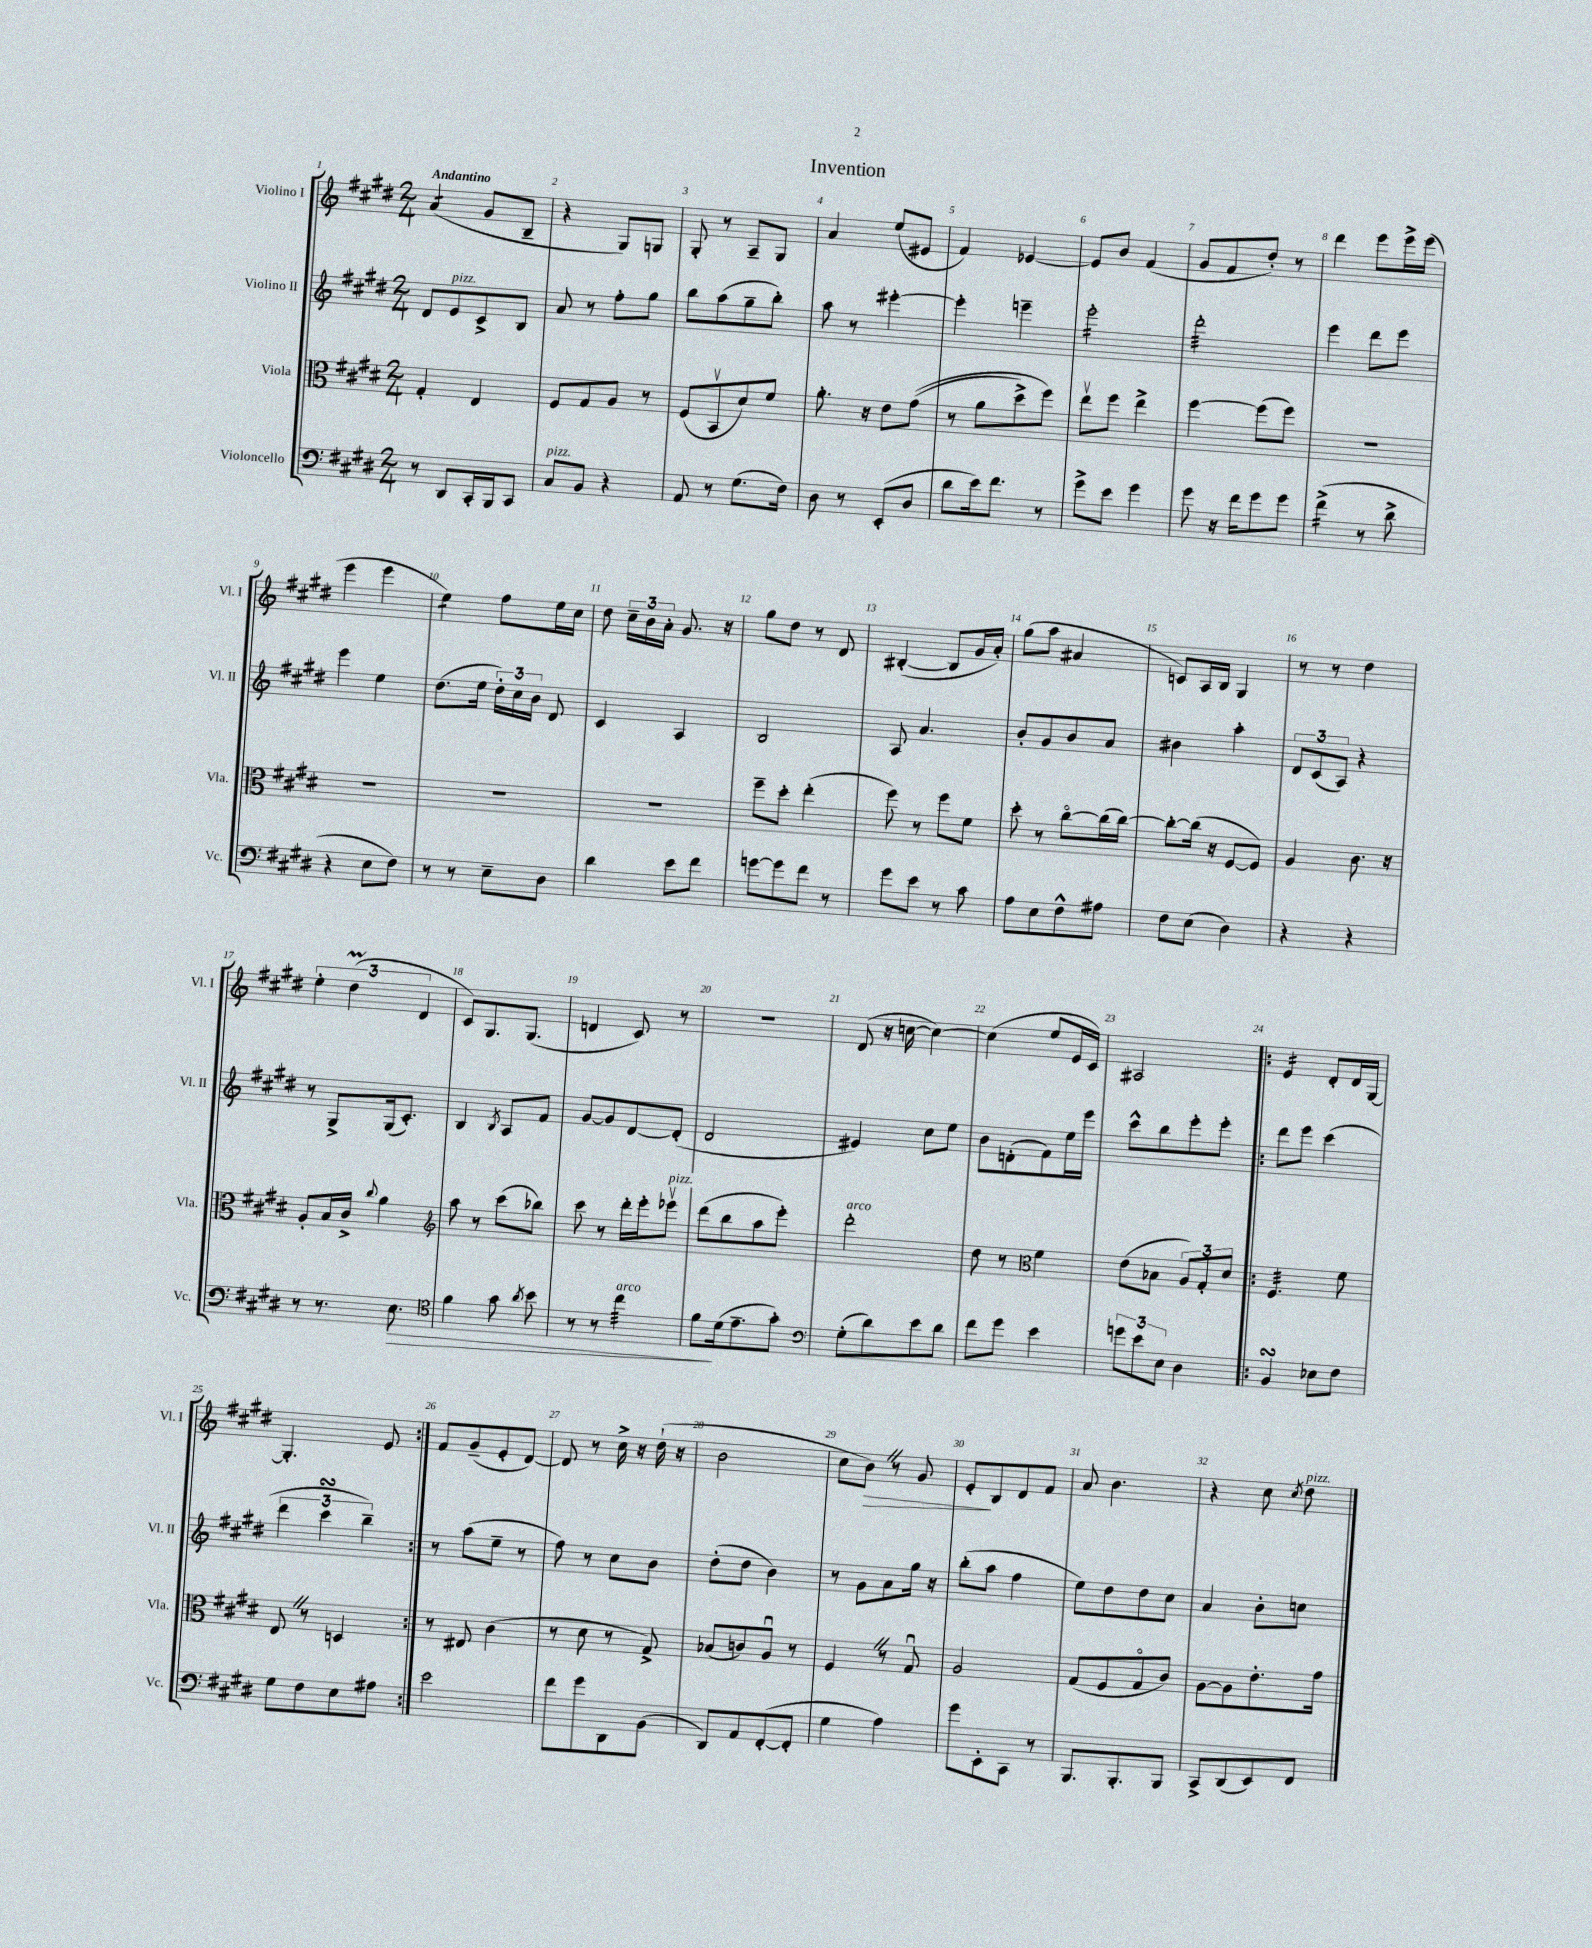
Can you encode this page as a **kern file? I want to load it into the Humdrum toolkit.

**kern	**kern	**kern	**kern
*staff4	*staff3	*staff2	*staff1
*clefF4	*clefC3	*clefG2	*clefG2
*k[f#c#g#d#]	*k[f#c#g#d#]	*k[f#c#g#d#]	*k[f#c#g#d#]
*M2/4	*M2/4	*M2/4	*M2/4
8r	4G#'	8d#	(4a
8DD#	.	8e	.
16CC#'	4E	8c#^	8g#
16BBB	.	.	.
8CC#	.	8B	8B~
=	=	=	=
8C#	8F#	8a	4r
8BB	8G#	8r	.
4r	8A	8ff#'	8G#)
.	8r	8gg#	8G
=	=	=	=
8AA	(8F#	8bb	8G#'
8r	8BBv	(8aa	8r
(8.G#	8d#)	8gg#~	8A~
.	8f#	8bb')	8G#
16F#)	.	.	.
=	=	=	=
8D#	8.a'	8aa	4a
8r	.	8r	.
.	16r	.	.
(8EE'	8e	[4eee#'	(8ee
8D#	&((8g#	.	8e#
=	=	=	=
8d#	8r	4eee#']	4f#)
16e)	8a	.	.
8.f#	.	.	.
.	8dd#^)	4eee~	[4e-
8r	8ff#&)	.	.
=	=	=	=
8g#^	8eev	2eee'	8e-]
8e	8ff#	.	8b
4g#	4ee^	.	(4f#
=	=	=	=
8g#	[4ff#	2ddd#'	8g#
16r	.	.	8f#
16f#	.	.	.
8g#	(8ff#]	.	8dd#')
8g#	8ff#)	.	8r
=	=	=	=
(4f#^	2r	4eee	4ddd#
8r	.	8ddd#	8eee
8d#^	.	8eee	16eee^
.	.	.	(16eee
=	=	=	=
4r	2r	4eee	4eee
8E	.	4ee	4eee
8F#)	.	.	.
=	=	=	=
8r	2r	(8.dd#	4ee)
8r	.	.	.
.	.	16ee	.
8E~	.	24dd#')	8ff#
.	.	24cc#	.
.	.	24b	.
8D#	.	8d#	16ee
.	.	.	16cc#
=	=	=	=
4d#	2r	4c#	8dd#
.	.	.	24cc#~
.	.	.	24b
.	.	.	24a'
8e	.	4A	8.g#
8f#	.	.	.
.	.	.	16r
=	=	=	=
[8g	8ff#~	2B	8gg#
8g]	8dd#'	.	8dd#
8f#	(4ee'	.	8r
8r	.	.	8d#
=	=	=	=
8g#	8ff#)	8A	([4B#'
8e	8r	4.a	.
8r	8ff#	.	8B#]
8c#	8f#	.	16g#
.	.	.	16a')
=	=	=	=
8A	8dd#'	8b'	(8gg#
8E	8r	8g#	8aa
8F#^^	[8cc#o	8b	4a#
8A#	(16cc#]	8a	.
.	[16cc#)	.	.
=	=	=	=
8F#	8cc#'_	4b#	8c)
(8E	(16cc#]	.	16A
.	16r	.	16B
4D#)	[8F#	4aa'	4G#
.	8F#])	.	.
=	=	=	=
4r	4A	12d#	8r
.	.	(12c#	.
.	.	.	8r
.	.	12A)	.
4r	8.c#	4r	4dd#
.	16r	.	.
=	=	=	=
8r	8A'	8r	6ee'
8.r	16B	8G#^	.
.	.	.	(6dd#
.	16c#^	.	.
.	8qqcc#	.	.
.	4a	(16G#	.
8.E	.	8.c#')	.
.	.	.	6d#
=	=	=	=
*clefC4	*clefG2	*	*
4f#	8aa	4B	8c#)
.	8r	.	8.G#
.	.	8qB	.
8g#	(8ccc#	8A	.
.	.	.	(8.G#
8qa	.	.	.
8b	8bb-)	8f#	.
=	=	=	=
8r	8ccc#	[8g#	4d
8r	8r	8g#]	.
4cc#	16ddd#'	[8d#	8c#)
.	16eee'	.	.
.	8eee-v	(8d#']	8r
=	=	=	=
8f#	(8ddd#	2d#	2r
(16d#	8bb	.	.
8.e~	.	.	.
.	8aa	.	.
8g#')	8eee')	.	.
=	=	=	=
*clefF4	*	*	*
(8G#'	2ddd#'	4e#)	(8d#
8d#)	.	.	16r
.	.	.	[16cc
8e	.	8cc#	4cc_)
8d#	.	8ee	.
=	=	=	=
8f#	8dd#	8b	(4cc]
8g#	8r	(8d'	.
*	*clefC3	*	*
4e	4f#	8f#)	8ee
.	.	16ee	16e
.	.	16eee	16c#)
=	=	=	=
12g	(8e	8ccc#^^	2A#
12e	.	.	.
.	8B-	8bb	.
12E	.	.	.
4D#	12A)	8eee'	.
.	12G#'	.	.
.	.	8eee'	.
.	12d#	.	.
=!|:	=!|:	=!|:	=!|:
4BB	4.F#	8ddd#	4e
.	.	8eee	.
8E-	.	(4ccc#	8d#'
8F#	8f#	.	16d#
.	.	.	[16G#
=	=	=	=
8G#	8E	6ddd#	4.G#']
8F#	8r	.	.
.	.	6ccc#	.
8E	4D	.	.
.	.	6bb~)	.
8A#	.	.	8e
=:|!	=:|!	=:|!	=:|!
2e	8r	8r	8f#
.	8E#	(8aa	(8g#~
.	(4c#	8ee~	8e'
.	.	8r	[8d#)
=	=	=	=
8f#	8r	8ff#)	8d#]
8g#	8d#	8r	8r
8DD#	8r	8cc#	16cc#^
.	.	.	16r
(8BB	8G#^)	8b	(16dd#`
.	.	.	16r
=	=	=	=
8DD#)	(8B-	(8dd#'	2b
8AA	8c)	8dd#	.
([8FF#'	8Au	4b)	.
8FF#']	8r	.	.
=	=	=	=
4G#	4F#	8r	8cc#
.	.	8g#	8b)
4A)	8r	8a	8r
.	8G#u	16gg#	8g#
.	.	16r	.
=	=	=	=
8g#	2A	(8bb'	8e'
8EE'	.	8aa	8B
8CC#	.	4ff#	8d#
8r	.	.	8f#
=	=	=	=
8.BBB	(8G#	8ee)	8a
.	8F#	8dd#	4.b
8.BBB'	.	.	.
.	8G#o	8dd#	.
8BBB	8c#)	8cc#	.
=	=	=	=
8CC#^	[8A	4a	4r
(8DD#	8A]	.	.
8EE)	8.e'	8b'	8cc#
.	.	.	8qcc#
8FF#	.	8cc	8dd#
.	16g#	.	.
==	==	==	==
*-	*-	*-	*-
